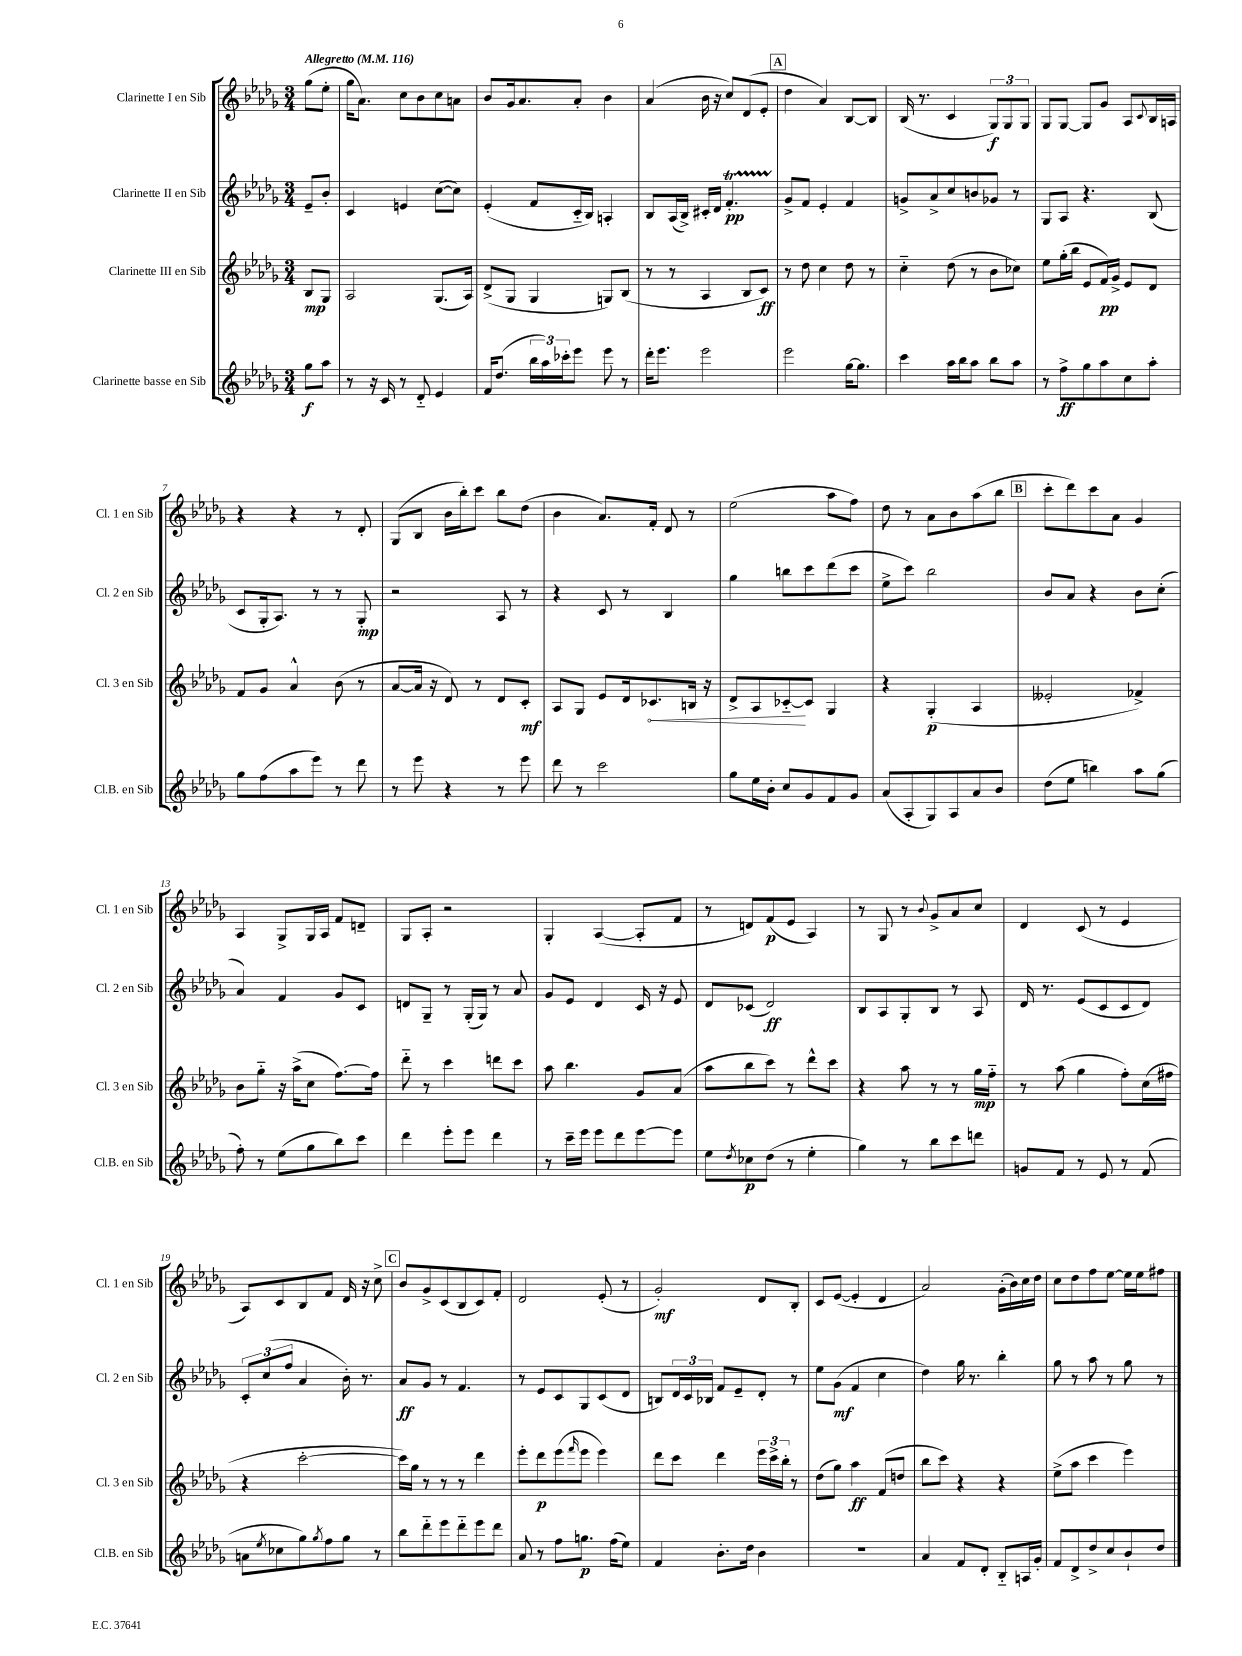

**kern	**dynam	**kern	**dynam	**kern	**dynam	**kern	**dynam
*part4	*part4	*part3	*part3	*part2	*part2	*part1	*part1
*staff4	*staff4	*staff3	*staff3	*staff2	*staff2	*staff1	*staff1
*I"Clarinette basse en Sib	*	*I"Clarinette III en Sib	*	*I"Clarinette II en Sib	*	*I"Clarinette I en Sib	*
*I'Cl.B. en Sib	*	*I'Cl. 3 en Sib	*	*I'Cl. 2 en Sib	*	*I'Cl. 1 en Sib	*
*clefG2	*	*clefG2	*	*clefG2	*	*clefG2	*
*k[b-e-a-d-g-]	*	*k[b-e-a-d-g-]	*	*k[b-e-a-d-g-]	*	*k[b-e-a-d-g-]	*
*M3/4	*	*M3/4	*	*M3/4	*	*M3/4	*
*MM116	*	*MM116	*	*MM116	*	*MM116	*
=	=	=	=	=	=	=	=
!	!	!	!	!	!	!LO:TX:a:B:t=Allegretto	!
8gg-\L	f	8B-/L	mp	8e-~/L	.	(8gg-\L	.
8aa-\J	.	8G-/J	.	8b-'/J	.	8ee-'\J	.
=1	=1	=1	=1	=1	=1	=1	=1
8r	.	2A-/	.	4c/	.	16gg-\KL	.
.	.	.	.	.	.	8.a-\J)	.
16r	.	.	.	.	.	.	.
16c/	.	.	.	.	.	.	.
8r	.	.	.	4en/	.	8cc\L	.
8d-/	.	.	.	.	.	8b-\	.
4e-/	.	(8.G-/L	.	([8cc\L	.	8cc\	.
.	.	.	.	8cc\J])	.	8an\J	.
.	.	16A-/Jk)	.	.	.	.	.
=2	=2	=2	=2	=2	=2	=2	=2
16f/KL	.	(8d-^/L	.	(4e-'/	.	8b-/L	.
(8.dd-/J	.	.	.	.	.	.	.
.	.	8G-/J	.	.	.	16g-/k	.
.	.	.	.	.	.	8.a-/	.
24bb-\LL	.	4G-/	.	8f/L	.	.	.
24aa-\)	.	.	.	.	.	.	.
24ccc-X'\J	.	.	.	.	.	.	.
8eee-\J	.	.	.	16c/L	.	8a-'/J	.
.	.	.	.	16B-/JJ)	.	.	.
8eee-\	.	8Gn/L)	.	4An'/	.	4b-\	.
8r	.	(8B-/J	.	.	.	.	.
=3	=3	=3	=3	=3	=3	=3	=3
16ddd-'\KL	.	8r	.	8B-/L	.	(4a-/	.
8.eee-\J	.	.	.	.	.	.	.
.	.	8r	.	(16A-/L	.	.	.
.	.	.	.	16B-^/JJ)	.	.	.
2eee-\	.	4A-/	.	16c#X'/LL	.	16b-\	.
.	.	.	.	16d-/JJ	.	16r	.
.	.	.	.	4.ft'/	pp	8cc/L)	.
.	.	8B-/L	.	.	.	(8d-/	.
.	.	8c/J)	ff	.	.	8e-'/J	.
!!LO:REH:place=s1:t=A
=4	=4	=4	=4	=4	=4	=4	=4
2eee-\	.	8r	.	8g-^/L	.	4dd-\	.
.	.	8dd-\	.	8f/J	.	.	.
.	.	4cc\	.	4e-'/	.	4a-/)	.
[16gg-\KL	.	8dd-\	.	4f/	.	[8B-/L	.
8.gg-\J]	.	.	.	.	.	.	.
.	.	8r	.	.	.	8B-/J]	.
=5	=5	=5	=5	=5	=5	=5	=5
4ccc\	.	4cc\	.	8gn^/L	.	(16B-/	.
.	.	.	.	.	.	8.r	.
.	.	.	.	8a-^/	.	.	.
16aa-\LL	.	(8dd-\	.	8cc/	.	4c/	.
16bb-\J	.	.	.	.	.	.	.
8aa-\J	.	8r	.	8bn/	.	.	.
8bb-\L	.	8b-\L	.	8g-X/J	.	12G-/L)	f
.	.	.	.	.	.	12G-/	.
8aa-\J	.	8cc-X\J)	.	8r	.	.	.
.	.	.	.	.	.	12G-/J	.
=6	=6	=6	=6	=6	=6	=6	=6
8r	.	8ee-\L	.	8G-/L	.	8G-/L	.
8ff^\L	ff	(16gg-'\L	.	8A-/J	.	[8G-/J	.
.	.	16bb-\JJ	.	.	.	.	.
8gg-\	.	8e-/L	.	4.r	.	8G-/L]	.
8aa-\	.	16f/L)	pp	.	.	8g-/J	.
.	.	16g-^/JJ	.	.	.	.	.
8cc\	.	8e-/L	.	.	.	8A-/L	.
.	.	.	.	.	.	8qqc/	.
8aa-'\J	.	8d-/J	.	(8B-/	.	16B-/L	.
.	.	.	.	.	.	16An/JJ	.
!!LO:LB:g=z
=7	=7	=7	=7	=7	=7	=7	=7
8gg-\L	.	8f/L	.	8c/L	.	4r	.
(8ff\	.	8g-/J	.	16G-'/k	.	.	.
.	.	.	.	8.A-/J)	.	.	.
8aa-\	.	4a-^^/	.	.	.	4r	.
8eee-\J)	.	.	.	8r	.	.	.
8r	.	(8b-\	.	8r	.	8r	.
8ddd-\	.	8r	.	8G-'/	mp	8d-'/	.
=8	=8	=8	=8	=8	=8	=8	=8
8r	.	[8a-/L	.	2r	.	(8G-/L	.
8eee-\	.	16a-/Jk]	.	.	.	8B-/J	.
.	.	16r	.	.	.	.	.
4r	.	8d-/)	.	.	.	16b-\LL	.
.	.	.	.	.	.	16bb-'\J)	.
.	.	8r	.	.	.	8ccc\J	.
8r	.	8d-/L	.	8A-/	.	8bb-\L	.
8eee-\	.	8c'/J	mf	8r	.	(8dd-\J	.
=9	=9	=9	=9	=9	=9	=9	=9
8ddd-\	.	8A-/L	.	4r	.	4b-\	.
8r	.	8G-/J	.	.	.	.	.
2ccc\	.	8e-/L	.	8c/	.	8.a-/L)	.
.	.	16d-/k	.	8r	.	.	.
!	!	!	!LO:HP:b	!	!	!	!
.	.	8.c-X/	<	.	.	16f'/Jk	.
.	.	.	.	4B-/	.	8d-/	.
.	.	16Bn/Jk	.	.	.	8r	.
.	.	16r	.	.	.	.	.
=10	=10	=10	=10	=10	=10	=10	=10
8gg-\L	.	8d-^/L	.	4gg-\	.	(2ee-\	.
16ee-\L	.	8A-/	.	.	.	.	.
16b-'\JJ	.	.	.	.	.	.	.
8cc/L	.	[8c-X/	.	8bbn\L	.	.	.
8g-/	.	8c-/J]	[	8ccc\	.	.	.
8f/	.	4G-/	.	(8ddd-\	.	8aa-\L	.
8g-/J	.	.	.	8ccc\J	.	8ff\J)	.
=11	=11	=11	=11	=11	=11	=11	=11
(8a-/L	.	4r	.	8ee-^\L	.	8dd-\	.
8A-'/	.	.	.	8ccc\J)	.	8r	.
8G-/)	.	(4G-'/	p	2bb-\	.	8a-\L	.
8A-/	.	.	.	.	.	8b-\	.
8a-/	.	4A-/	.	.	.	(8aa-\	.
8b-/J	.	.	.	.	.	8bb-\J	.
!!LO:REH:place=s1:t=B
=12	=12	=12	=12	=12	=12	=12	=12
(8dd-\L	.	2e--X'/	.	8b-/L	.	8ccc'\L	.
8ee-\J	.	.	.	8a-/J	.	8ddd-\)	.
4bbn\)	.	.	.	4r	.	8ccc\	.
.	.	.	.	.	.	8a-\J	.
8aa-\L	.	4f-X^/)	.	8b-\L	.	4g-/	.
(8gg-\J	.	.	.	(8cc'\J	.	.	.
!!LO:LB:g=z
=13	=13	=13	=13	=13	=13	=13	=13
8ff'\)	.	8b-\L	.	4a-/)	.	4A-/	.
8r	.	8gg-\J	.	.	.	.	.
(8ee-\L	.	16r	.	4f/	.	8G-^/L	.
.	.	(16aa-^\KL	.	.	.	.	.
8gg-\	.	8cc\J	.	.	.	16G-/L	.
.	.	.	.	.	.	16A-/JJ	.
8bb-\)	.	[8.ff\L)	.	8g-/L	.	8f/L	.
8ccc\J	.	.	.	8c/J	.	8dn~/J	.
.	.	16ff\Jk]	.	.	.	.	.
=14	=14	=14	=14	=14	=14	=14	=14
4ddd-\	.	8ddd-\	.	8dn/L	.	8G-/L	.
.	.	8r	.	8G-~/J	.	8A-'/J	.
8eee-'\L	.	4ccc\	.	8r	.	2r	.
8eee-\J	.	.	.	(16G-'/LL	.	.	.
.	.	.	.	16G-/JJ)	.	.	.
4ddd-\	.	8dddn\L	.	8r	.	.	.
.	.	8ccc\J	.	8a-/	.	.	.
=15	=15	=15	=15	=15	=15	=15	=15
8r	.	8aa-\	.	8g-/L	.	4G-'/	.
16ccc~\LL	.	4.bb-\	.	8e-/J	.	.	.
16eee-\JJ	.	.	.	.	.	.	.
8eee-\L	.	.	.	4d-/	.	([4A-/	.
8ddd-\	.	.	.	.	.	.	.
[8eee-\	.	8g-/L	.	16c/	.	8A-'/L]	.
.	.	.	.	16r	.	.	.
8eee-\J]	.	(8a-/J	.	8e-/	.	8f/J	.
=16	=16	=16	=16	=16	=16	=16	=16
8ee-\L	.	8aa-\L	.	8d-/L	.	8r	.
8qdd-/	.	.	.	.	.	.	.
8cc-X\	p	8bb-\	.	(8c-X/J	.	8dn/L)	.
(8dd-\J	.	8ccc\J)	.	2d-/)	ff	(8f/	p
8r	.	8r	.	.	.	8e-/J	.
4ee-'\	.	8ddd-^^\L	.	.	.	4A-/)	.
.	.	8ccc\J	.	.	.	.	.
=17	=17	=17	=17	=17	=17	=17	=17
4gg-\)	.	4r	.	8B-/L	.	8r	.
.	.	.	.	8A-/	.	8G-/	.
8r	.	8aa-\	.	8G-'/	.	8r	.
.	.	.	.	.	.	8qqb-/	.
8bb-\L	.	8r	.	8B-/J	.	8g-^/L	.
8ccc\	.	8r	.	8r	.	8a-/	.
8dddn\J	.	16gg-\LL	mp	8A-/	.	8cc/J	.
.	.	16ff\JJ	.	.	.	.	.
=18	=18	=18	=18	=18	=18	=18	=18
8gn/L	.	8r	.	16d-/	.	4d-/	.
.	.	.	.	8.r	.	.	.
8f/J	.	(8aa-\	.	.	.	.	.
8r	.	4gg-\	.	(8e-/L	.	(8c/	.
8e-/	.	.	.	8c/	.	8r	.
8r	.	8ff'\L)	.	8c/	.	4e-/	.
(8f/	.	(16cc\L	.	8d-/J)	.	.	.
.	.	16ff#X\JJ	.	.	.	.	.
!!LO:LB:g=z
=19	=19	=19	=19	=19	=19	=19	=19
8an\L	.	4r	.	12c'/L	.	8A-/L)	.
.	.	.	.	(12cc/	.	.	.
8qee-/	.	.	.	.	.	.	.
8cc-X\	.	.	.	.	.	8c/	.
.	.	.	.	12ff/J	.	.	.
8gg-\)	.	[2ccc'\	.	4a-/	.	8B-/	.
8qgg-/	.	.	.	.	.	.	.
8ff\	.	.	.	.	.	8f/J	.
8gg-\J	.	.	.	16b-'\)	.	16d-/	.
.	.	.	.	8.r	.	16r	.
8r	.	.	.	.	.	8cc^\	.
!!LO:REH:place=s1:t=C
=20	=20	=20	=20	=20	=20	=20	=20
8bb-\L	.	16ccc\LL])	.	8a-/L	ff	8b-/L	.
.	.	16gg-\JJ	.	.	.	.	.
8ddd-\	.	8r	.	8g-/J	.	8g-^/	.
8eee-\	.	8r	.	8r	.	(8c/	.
8ddd-\	.	8r	.	4.f/	.	8B-/	.
8eee-\	.	4ddd-\	.	.	.	8c/)	.
8ddd-\J	.	.	.	.	.	8f'/J	.
=21	=21	=21	=21	=21	=21	=21	=21
8a-/	.	8eee-'\L	.	8r	.	2d-/	.
8r	.	8ddd-\	p	8e-/L	.	.	.
8ff\L	.	(8eee-\	.	8c/	.	.	.
.	.	16qqfff/	.	.	.	.	.
8.ggn\J	p	8eee-\J	.	8G-/	.	.	.
.	.	4eee-\)	.	(8c/	.	(8e-'/	.
(16ff\KL	.	.	.	.	.	.	.
8ee-\J)	.	.	.	8d-/J	.	8r	.
=22	=22	=22	=22	=22	=22	=22	=22
4f/	.	8ddd-\L	.	8Bn/L)	.	2g-'/)	mf
.	.	8ccc\J	.	24d-/L	.	.	.
.	.	.	.	24c/	.	.	.
.	.	.	.	24B-X/JJ	.	.	.
8.b-'\L	.	4ddd-\	.	8f/L	.	.	.
.	.	.	.	8e-~/	.	.	.
16dd-\Jk	.	.	.	.	.	.	.
4b-\	.	24eee-\LL	.	8d-'/J	.	8d-/L	.
.	.	24ccc^\	.	.	.	.	.
.	.	24bb-'\JJ	.	.	.	.	.
.	.	8r	.	8r	.	8B-'/J	.
=23	=23	=23	=23	=23	=23	=23	=23
2.r	.	(8dd-\L	.	8ee-\L	.	8c/L	.
.	.	8gg-\J)	.	(8g-\J	mf	([8e-/J	.
.	.	4aa-\	ff	4f/	.	4e-'/]	.
.	.	(8f/L	.	4cc\	.	4d-/	.
.	.	8ddn/J	.	.	.	.	.
=24	=24	=24	=24	=24	=24	=24	=24
4a-/	.	8bb-\L	.	4dd-\)	.	2a-/)	.
.	.	8ccc\J)	.	.	.	.	.
8f/L	.	4r	.	16gg-\	.	.	.
.	.	.	.	8.r	.	.	.
8d-'/J	.	.	.	.	.	.	.
8B-/L	.	4r	.	4bb-'\	.	(16g-'\LL	.
.	.	.	.	.	.	16b-\)	.
16An/L	.	.	.	.	.	16cc\	.
16g-'/JJ	.	.	.	.	.	16dd-\JJ	.
=25	=25	=25	=25	=25	=25	=25	=25
8f/L	.	(8ee-^\L	.	8gg-\	.	8cc\L	.
8d-^/	.	8aa-\J	.	8r	.	8dd-\	.
8dd-^/	.	4ccc\	.	8aa-\	.	8ff\	.
8cc/	.	.	.	8r	.	[8ee-\J	.
8b-`/	.	4eee-\)	.	8gg-\	.	16ee-\LL]	.
.	.	.	.	.	.	16ee-\J	.
8dd-/J	.	.	.	8r	.	8ff#X\J	.
==	==	==	==	==	==	==	==
*-	*-	*-	*-	*-	*-	*-	*-
